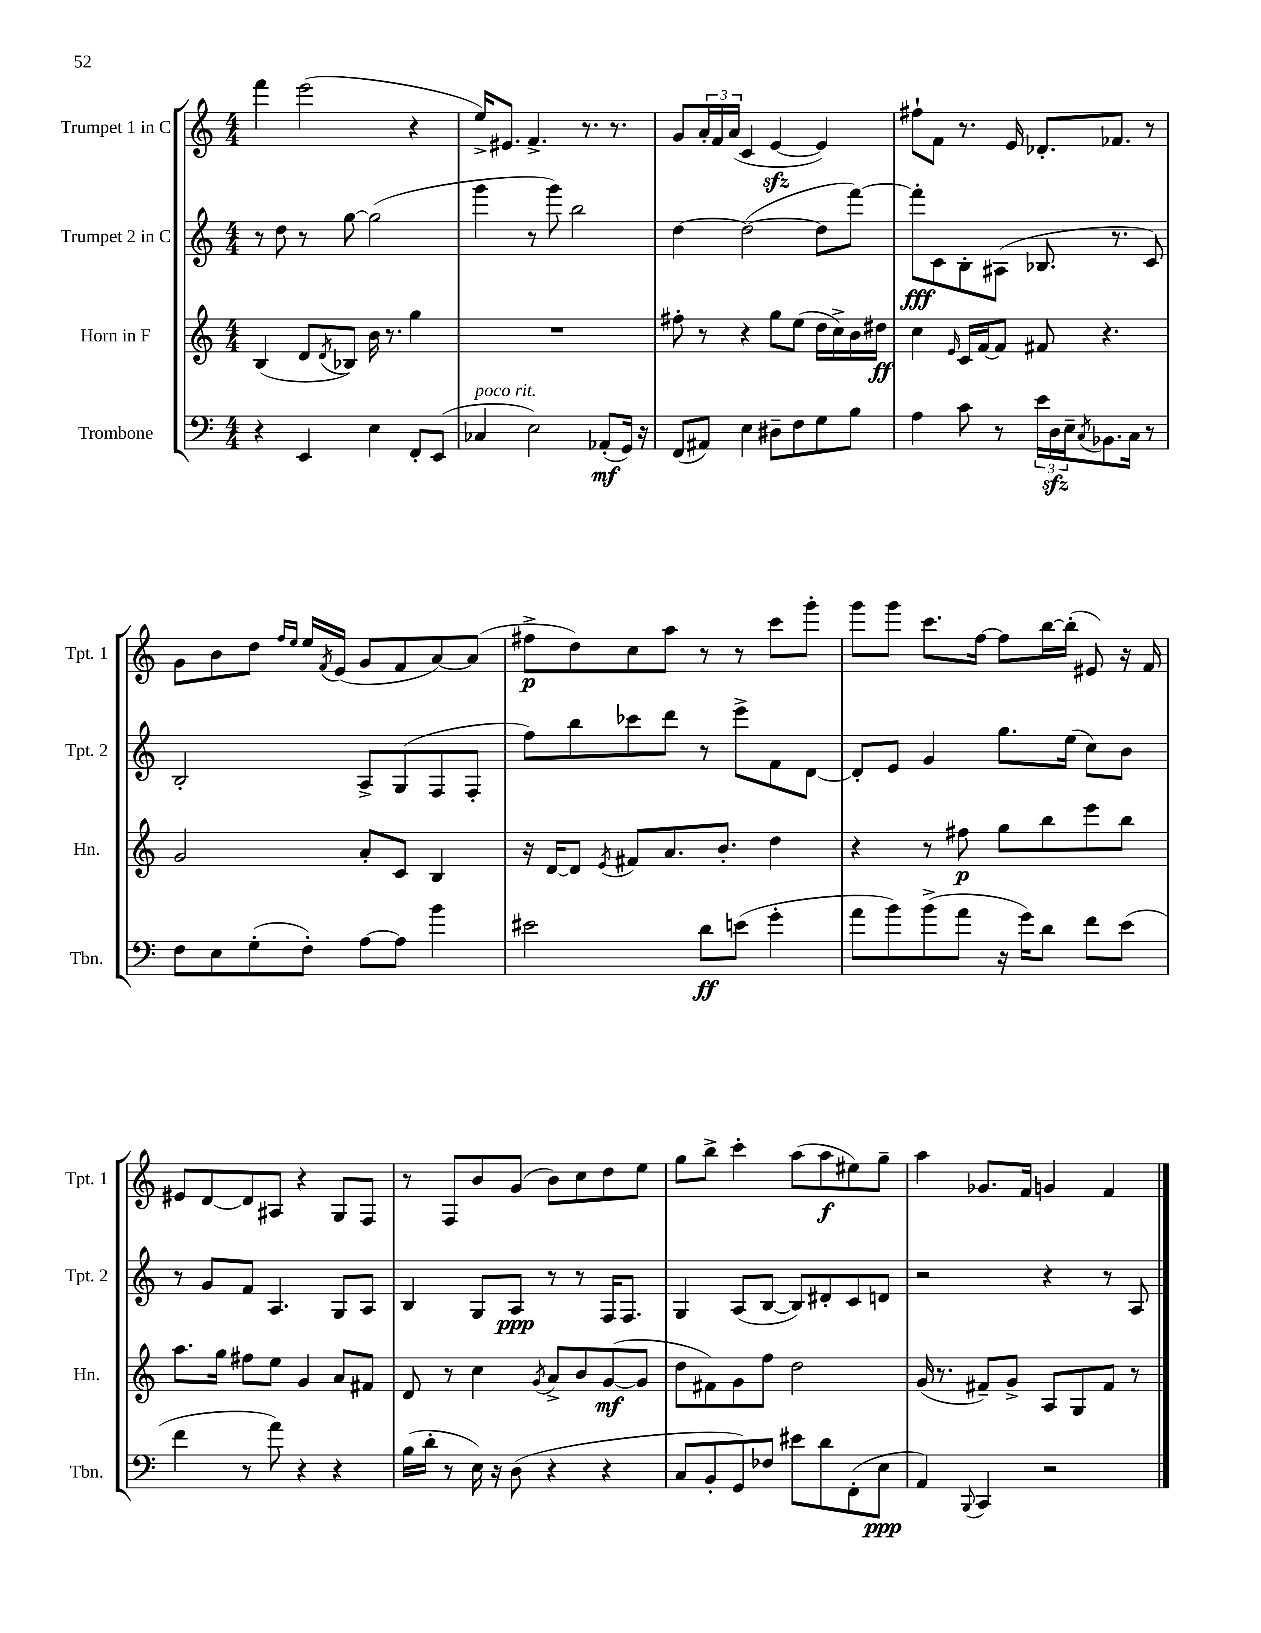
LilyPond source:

<<
\new StaffGroup <<
\new Staff = "s0" \with { instrumentName = "Trumpet 1 in C" shortInstrumentName = "Tpt. 1" } {
    \clef treble \key c \major \numericTimeSignature \time 4/4
    f'''4 e'''2( r4 |
    e''16->) eis'8. f'4.-> r8. r8. |
    g'8 \tuplet 3/2 { a'16-. f'16 a'16( } c'4 e'4~\sfz e'4) |
    fis''8-! f'8 r8. e'16 des'8.-. fes'8. r8 |
    g'8 b'8 d''8 \grace { f''16 e''16 } e''16 \acciaccatura { f'8 } e'16( g'8 f'8 a'8~) a'8( |
    fis''8->\p d''8) c''8 a''8 r8 r8 c'''8 g'''8-. |
    g'''8 g'''8 c'''8. f''16~ f''8 b''16~ b''16-.( eis'8) r16 f'16 |
    eis'8 d'8~ d'8 ais8 r4 g8 f8 |
    r8 f8 b'8 g'8( b'8) c''8 d''8 e''8 |
    g''8 b''8-> c'''4-. a''8( a''8\f eis''8) g''8-- |
    a''4 ges'8. f'16 g'4 f'4 \bar "|." |
}
\new Staff = "s1" \with { instrumentName = "Trumpet 2 in C" shortInstrumentName = "Tpt. 2" } {
    \clef treble \key c \major \numericTimeSignature \time 4/4
    r8 d''8 r8 g''8~ g''2( |
    g'''4 r8 g'''8) b''2 |
    d''4~ d''2~( d''8 f'''8~) |
    f'''8-.\fff c'8 b8-. ais8( bes8. r8. c'8) |
    b2-. a8-> g8( f8 f8-. |
    f''8) b''8 ces'''8 d'''8 r8 e'''8-> f'8 d'8~ |
    d'8-. e'8 g'4 g''8. e''16( c''8) b'8 |
    r8 g'8 f'8 a4. g8 a8 |
    b4 g8 a8\ppp r8 r8 f16 f8. |
    g4 a8( b8~ b8) dis'8-. c'8 d'8 |
    r2 r4 r8 a8 \bar "|." |
}
\new Staff = "s2" \with { instrumentName = "Horn in F" shortInstrumentName = "Hn." } {
    \clef treble \key c \major \numericTimeSignature \time 4/4
    b4( d'8 \acciaccatura { d'8 } bes8) b'16 r8. g''4 |
    R1 |
    fis''8-. r8 r4 g''8 e''8( d''16 c''16->) b'16 dis''16\ff |
    c''4 \grace { e'16 } c'16 f'16~ f'8 fis'8 r4. |
    g'2 a'8-. c'8 b4 |
    r16 d'16~ d'8 \acciaccatura { e'8 } fis'8 a'8. b'8.-. d''4 |
    r4 r8 fis''8\p g''8 b''8 e'''8 b''8 |
    a''8. g''16 fis''8 e''8 g'4 a'8 fis'8 |
    d'8 r8 c''4 \acciaccatura { g'8 } a'8-> b'8 g'8~\mf( g'8 |
    d''8 fis'8) g'8 f''8 d''2 |
    g'16( r8. fis'8--) g'8-> a8 g8 fis'8 r8 \bar "|." |
}
\new Staff = "s3" \with { instrumentName = "Trombone" shortInstrumentName = "Tbn." } {
    \clef bass \key c \major \numericTimeSignature \time 4/4
    r4 e,4 e4 f,8-. e,8( |
    ces4^\markup { \italic "poco rit." } e2) aes,8-.\mf( g,16) r16 |
    f,8( ais,8) e4 dis8-- f8 g8 b8 |
    a4 c'8 r8 \tuplet 3/2 { e'16 d16\sfz e16-- } \acciaccatura { c8 } bes,8. c16 r8 |
    f8 e8 g8-.( f8-.) a8~ a8 b'4 |
    eis'2 d'8\ff e'8( g'4-. |
    a'8 b'8) b'8->( a'8 r16 g'16) d'8 f'8 e'8( |
    f'4 r8 a'8) r4 r4 |
    b16( d'16-. r8 e16) r16 d8( r4 r4 |
    c8 b,8-. g,8) fes8 eis'8 d'8 f,8-.( e8\ppp |
    a,4) \appoggiatura { b,,8 } c,4 r2 \bar "|." |
}
>>
>>
\layout { \context { \Score \remove "Bar_number_engraver" } }
